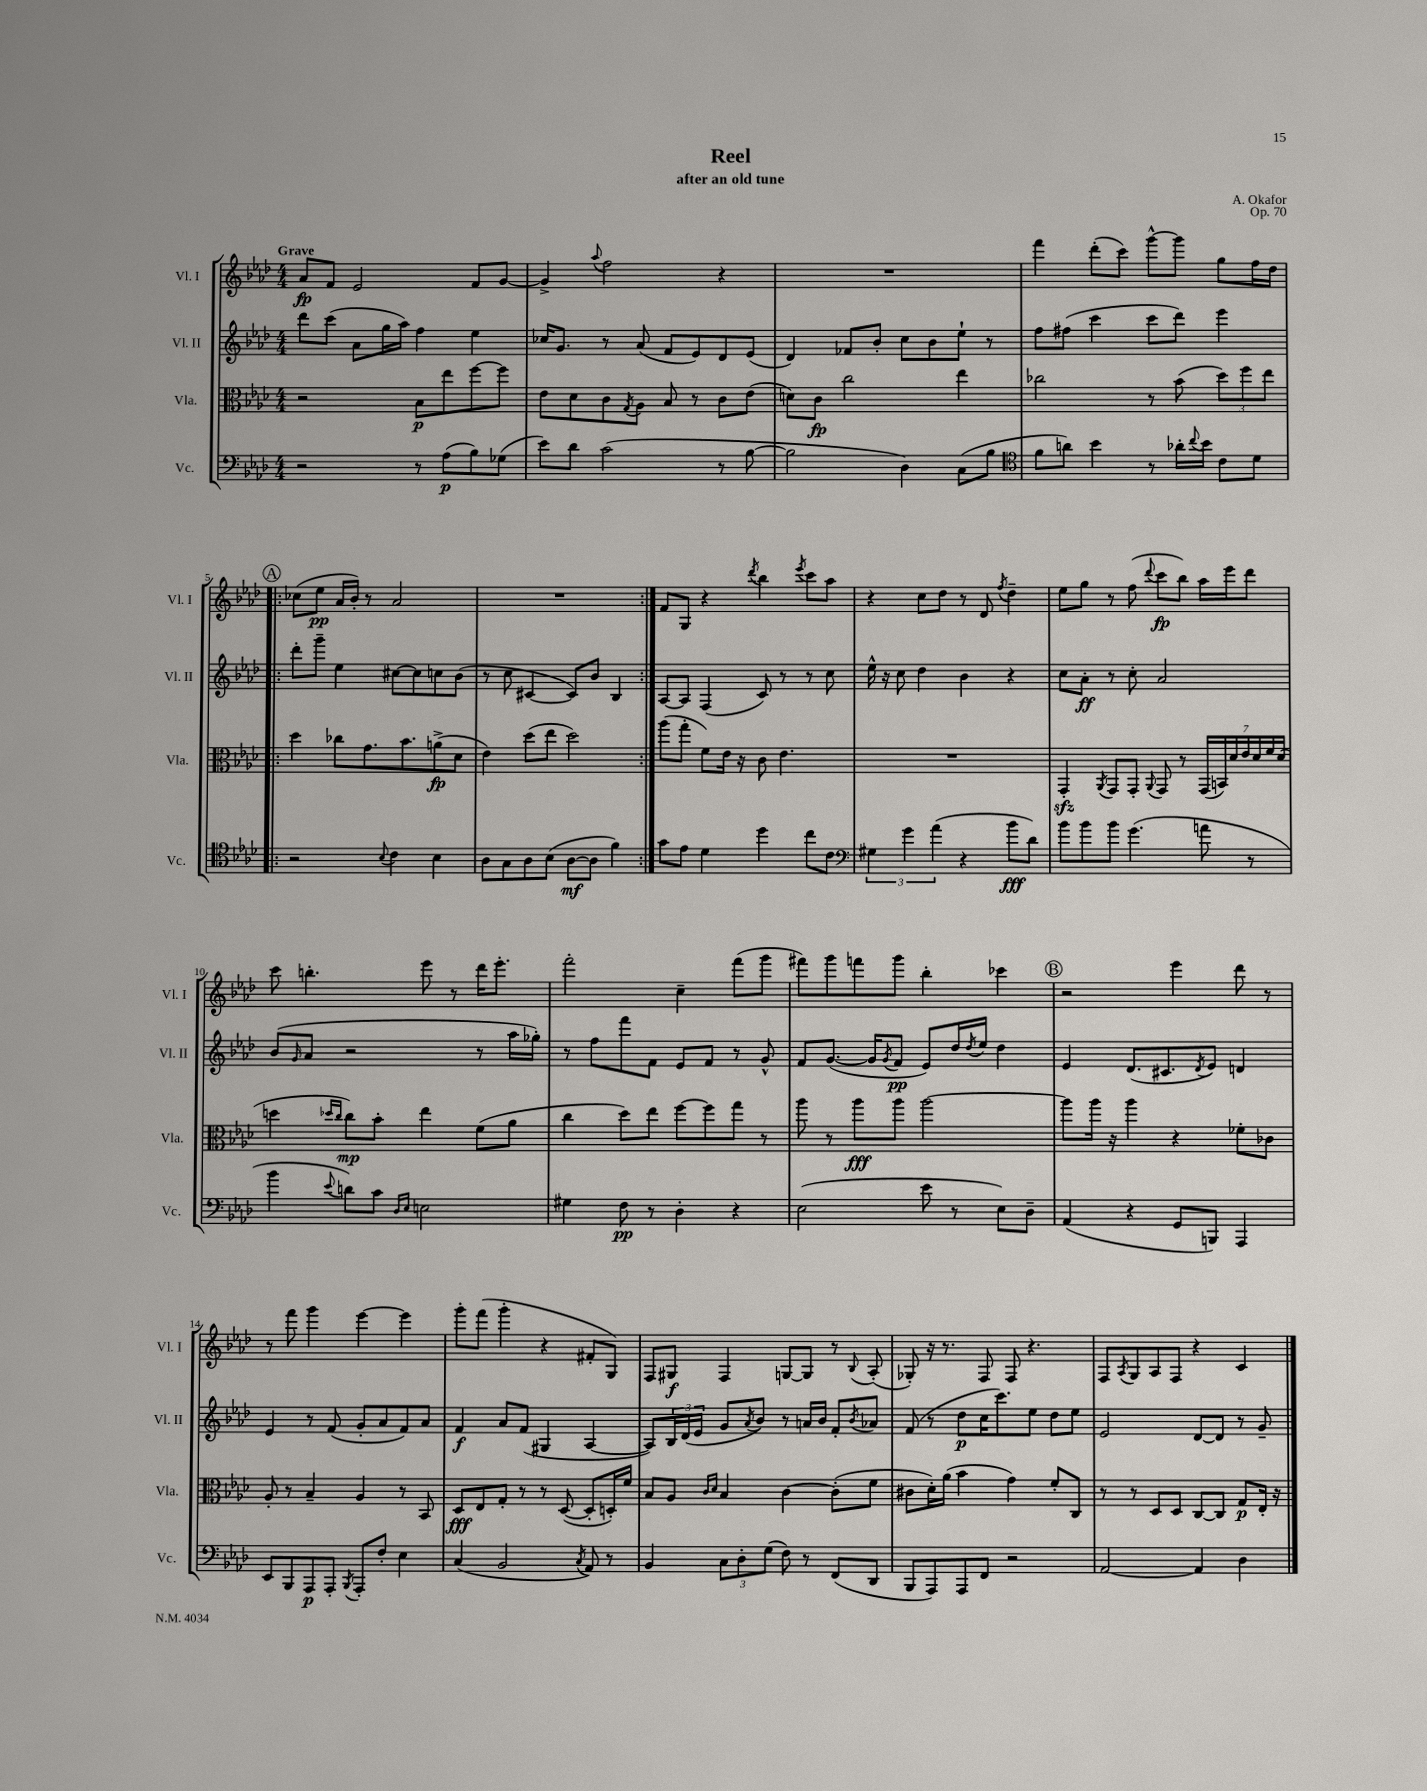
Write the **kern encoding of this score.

**kern	**dynam	**kern	**dynam	**kern	**dynam	**kern	**dynam
*part4	*part4	*part3	*part3	*part2	*part2	*part1	*part1
*staff4	*staff4	*staff3	*staff3	*staff2	*staff2	*staff1	*staff1
*I"Vc.	*	*I"Vla.	*	*I"Vl. II	*	*I"Vl. I	*
*I'Vc.	*	*I'Vla.	*	*I'Vl. II	*	*I'Vl. I	*
*clefF4	*	*clefC3	*	*clefG2	*	*clefG2	*
*k[b-e-a-d-]	*	*k[b-e-a-d-]	*	*k[b-e-a-d-]	*	*k[b-e-a-d-]	*
*M4/4	*	*M4/4	*	*M4/4	*	*M4/4	*
=1	=1	=1	=1	=1	=1	=1	=1
!	!	!	!	!	!	!LO:TX:a:B:t=Grave	!
2r	.	2r	.	8ddd-\L	.	8a-/L	fp
.	.	.	.	(8ccc\J	.	8f/J	.
.	.	.	.	8a-\L	.	2e-/	.
.	.	.	.	16gg\L	.	.	.
.	.	.	.	16aa-\JJ)	.	.	.
8r	.	8B-\L	p	4ff\	.	.	.
(8A-\L	p	8ee-\	.	.	.	.	.
8B-\)	.	[8ff\	.	4ee-\	.	8f/L	.
(8G-X\J	.	8ff\J]	.	.	.	[8g/J	.
=2	=2	=2	=2	=2	=2	=2	=2
8e-\L)	.	8e-\L	.	16cc-X/KL	.	4g^/]	.
.	.	.	.	8.g/J	.	.	.
8d-\J	.	8d-\	.	.	.	.	.
.	.	.	.	.	.	8qqaa-/	.
(2c\	.	8c\	.	8r	.	2ff\	.
.	.	8qG/	.	.	.	.	.
.	.	8A-\J	.	(8a-/	.	.	.
.	.	8B-/	.	8f/L	.	.	.
.	.	8r	.	8e-/)	.	.	.
8r	.	8c\L	.	8d-/	.	4r	.
[8B-\	.	(8e-\J	.	(8e-/J	.	.	.
=3	=3	=3	=3	=3	=3	=3	=3
2B-\]	.	8dn\L)	.	4d-/)	.	1r	.
.	.	8c\J	fp	.	.	.	.
.	.	2cc\	.	8f-X/L	.	.	.
.	.	.	.	8b-'/J	.	.	.
4D-\)	.	.	.	8cc\L	.	.	.
.	.	.	.	8b-\	.	.	.
(8C\L	.	4ee-\	.	8ee-`\J	.	.	.
8B-\J	.	.	.	8r	.	.	.
=4	=4	=4	=4	=4	=4	=4	=4
*clefC4	*	*	*	*	*	*	*
8f\L	.	2cc-X\	.	8ff\L	.	4fff\	.
8an\J)	.	.	.	(8ff#X\J	.	.	.
4b-\	.	.	.	4ccc\	.	(8ddd-'\L	.
.	.	.	.	.	.	8ccc\J)	.
8r	.	8r	.	8ccc\L	.	[8ggg^^\L	.
16a-X'\LL	.	(8b-\	.	8ddd-\J)	.	8ggg\J]	.
8qqcc/	.	.	.	.	.	.	.
16b-\JJ	.	.	.	.	.	.	.
8c\L	.	12dd-\L)	.	4eee-\	.	8gg\L	.
.	.	12ff\	.	.	.	.	.
8d-\J	.	.	.	.	.	16ff\L	.
.	.	12ee-\J	.	.	.	.	.
.	.	.	.	.	.	16dd-\JJ	.
!!LO:LB:g=z
!!LO:REH:place=s1:t=A
=5!|:	=5!|:	=5!|:	=5!|:	=5!|:	=5!|:	=5!|:	=5!|:
2r	.	4dd-\	.	8ddd-'\L	.	(8cc-X\L	.
.	.	.	.	8ggg~\J	.	8ee-\J	pp
.	.	8cc-X\L	.	4ee-\	.	16a-/LL	.
.	.	.	.	.	.	16b-'/JJ)	.
.	.	8.g\	.	.	.	8r	.
8qqB-/	.	.	.	.	.	.	.
4c\	.	.	.	[8cc#X\L	.	2a-/	.
.	.	8.b-\	.	.	.	.	.
.	.	.	.	8cc#\]	.	.	.
4B-\	.	(8an^\	fp	8ccn\	.	.	.
.	.	8d-\J	.	(8b-\J	.	.	.
=6	=6	=6	=6	=6	=6	=6	=6
8A-\L	.	4e-\)	.	8r	.	1r	.
8G\	.	.	.	8cc\	.	.	.
8A-\	.	(8dd-\L	.	[4c#X/	.	.	.
(8B-\J	.	8ee-\J	.	.	.	.	.
[8A-\L	mf	2dd-\)	.	8c#/L])	.	.	.
8A-\J]	.	.	.	8b-/J	.	.	.
4f\)	.	.	.	4B-/	.	.	.
=7:|!	=7:|!	=7:|!	=7:|!	=7:|!	=7:|!	=7:|!	=7:|!
8g\L	.	(8aa-\L	.	[8A-/L	.	8f/L	.
8e-\J	.	8gg'\J	.	8A-/J]	.	8G/J	.
4d-\	.	8f\L)	.	(4F/	.	4r	.
.	.	16e-\Jk	.	.	.	.	.
.	.	16r	.	.	.	.	.
.	.	.	.	.	.	8qddd-/	.
4dd-\	.	8c\	.	8c/)	.	4bb-\	.
.	.	4.e-\	.	8r	.	.	.
.	.	.	.	.	.	8qeee-/	.
8cc\L	.	.	.	8r	.	8ccc\L	.
8c\J	.	.	.	8cc\	.	8aa-\J	.
=8	=8	=8	=8	=8	=8	=8	=8
*clefF4	*	*	*	*	*	*	*
6G#X\	.	1r	.	16ee-^^\	.	4r	.
.	.	.	.	16r	.	.	.
.	.	.	.	8cc\	.	.	.
6g\	.	.	.	.	.	.	.
.	.	.	.	4dd-\	.	8cc\L	.
(6a-\	.	.	.	.	.	.	.
.	.	.	.	.	.	8dd-\J	.
4r	.	.	.	4b-\	.	8r	.
.	.	.	.	.	.	8d-/	.
.	.	.	.	.	.	8qff/	.
8b-\L	fff	.	.	4r	.	4dd-~\	.
8d-\J)	.	.	.	.	.	.	.
=9	=9	=9	=9	=9	=9	=9	=9
8b-\L	.	4GGzz'/	.	8cc\L	.	8ee-\L	.
8b-\	.	.	.	8a-'\J	ff	8gg\J	.
.	.	8qAA-/	.	.	.	.	.
8b-\J	.	8GG/L	.	8r	.	8r	.
(4.g\	.	8GG'/J	.	8cc'\	.	(8ff\	.
.	.	8qqAA-/	.	.	.	8qqddd-/	.
.	.	8GG/	.	2a-/	.	8ccc\L	fp
.	.	8r	.	.	.	8bb-\J)	.
8an\	.	(28GG/LL	.	.	.	16aa-\LL	.
.	.	28BBn/)	.	.	.	.	.
.	.	.	.	.	.	16eee-\J	.
.	.	28d-/	.	.	.	.	.
.	.	28e-/	.	.	.	.	.
8r	.	.	.	.	.	8ddd-\J	.
.	.	28d-/	.	.	.	.	.
.	.	28f/	.	.	.	.	.
.	.	(28d-/JJ	.	.	.	.	.
!!LO:LB:g=z
=10	=10	=10	=10	=10	=10	=10	=10
4b-\	.	4ddn\	.	(8b-/L	.	8ccc\	.
.	.	.	.	16qqg/	.	.	.
.	.	.	.	8a-/J	.	4.bbn'\	.
.	.	16qqdd-X/LL	.	.	.	.	.
8qqe-/	.	16qqcc/JJ	.	.	.	.	.
8dn\L)	.	8cc\L)	mp	2r	.	.	.
8c\J	.	8b-'\J	.	.	.	.	.
16qqD-/LL	.	.	.	.	.	.	.
16qqE-/JJ	.	.	.	.	.	.	.
2En\	.	4ee-\	.	.	.	8eee-\	.
.	.	.	.	.	.	8r	.
.	.	(8f\L	.	8r	.	16ddd-\KL	.
.	.	.	.	.	.	8.eee-'\J	.
.	.	8a-\J	.	16aa-\LL	.	.	.
.	.	.	.	16gg-X'\JJ)	.	.	.
=11	=11	=11	=11	=11	=11	=11	=11
4G#X\	.	4cc\	.	8r	.	2fff'\	.
.	.	.	.	8ff\L	.	.	.
8F\	pp	8dd-\L)	.	8fff\	.	.	.
8r	.	8ee-\J	.	8f\J	.	.	.
4D-'\	.	[8ff\L	.	8e-/L	.	4cc~\	.
.	.	8ff\]	.	8f/J	.	.	.
4r	.	8gg\J	.	8r	.	(8fff\L	.
.	.	8r	.	8g^^/	.	8ggg\J	.
=12	=12	=12	=12	=12	=12	=12	=12
(2E-\	.	8aa-\	.	8f/L	.	8fff#X\L)	.
.	.	8r	.	([8.g/J	.	8ggg\	.
.	.	8aa-\L	fff	.	.	8fffn\	.
.	.	.	.	16g/KL]	.	.	.
.	.	.	.	8qg/	.	.	.
.	.	8aa-\J	.	8f/J	pp	8ggg\J	.
8e-\	.	[2aa-\	.	8e-/L)	.	4bb-'\	.
8r	.	.	.	16dd-/L	.	.	.
.	.	.	.	8qdd-/	.	.	.
.	.	.	.	16ee-/JJ	.	.	.
8E-\L)	.	.	.	4dd-\	.	4ccc-X\	.
8D-~\J	.	.	.	.	.	.	.
!!LO:REH:place=s1:t=B
=13	=13	=13	=13	=13	=13	=13	=13
(4AA-/	.	8aa-\L]	.	4e-/	.	2r	.
.	.	16aa-\Jk	.	.	.	.	.
.	.	16r	.	.	.	.	.
4r	.	4aa-\	.	(8.d-/L	.	.	.
.	.	.	.	8.c#X/	.	.	.
8GG/L	.	4r	.	.	.	4eee-\	.
.	.	.	.	8qd-/	.	.	.
8BBBn/J)	.	.	.	8e-/J)	.	.	.
4AAA-/	.	8f-X'\L	.	4dn/	.	8ddd-\	.
.	.	8c-X\J	.	.	.	8r	.
!!LO:LB:g=z
=14	=14	=14	=14	=14	=14	=14	=14
8EE-/L	.	8A-'/	.	4e-/	.	8r	.
8BBB-/	.	8r	.	.	.	8fff\	.
8AAA-/	p	4B-~/	.	8r	.	4ggg\	.
8AAA-'/J	.	.	.	(8f/	.	.	.
8qBBB-/	.	.	.	.	.	.	.
8AAA-'/L	.	4A-/	.	8g'/L	.	[4eee-\	.
8F'/J	.	.	.	8a-/	.	.	.
4E-\	.	8r	.	8f/)	.	4eee-\]	.
.	.	8BB-/	.	8a-/J	.	.	.
=15	=15	=15	=15	=15	=15	=15	=15
(4C/	.	8D-/L	fff	4f/	f	8ggg'\L	.
.	.	8E-/	.	.	.	(8fff\J	.
2BB-/	.	8G'/J	.	8a-/L	.	4ggg'\	.
.	.	8r	.	(8f/J	.	.	.
.	.	8r	.	4G#X/	.	4r	.
.	.	([8D-/	.	.	.	.	.
8qC/	.	.	.	.	.	.	.
8AA-/)	.	8D-'/L]	.	[4A-/	.	8f#X'/L	.
8r	.	16Dn'/L)	.	.	.	8G/J)	.
.	.	16f/JJ	.	.	.	.	.
=16	=16	=16	=16	=16	=16	=16	=16
4BB-/	.	8B-/L	.	8A-/L])	.	8F/L	.
.	.	8A-/J	.	24B-/L	.	8G#X/J	f
.	.	.	.	(24d-/	.	.	.
.	.	.	.	24e-/JJ	.	.	.
.	.	16qqc/LL	.	.	.	.	.
.	.	16qqd-/JJ	.	.	.	.	.
12C\L	.	4B-/	.	8g/L	.	4F/	.
12D-'\	.	.	.	.	.	.	.
.	.	.	.	8qa-/	.	.	.
.	.	.	.	8b-/J)	.	.	.
(12G\J	.	.	.	.	.	.	.
8F\)	.	[4c\	.	8r	.	[8Gn/L	.
8r	.	.	.	16an/LL	.	8G/J]	.
.	.	.	.	16b-/JJ	.	.	.
(8FF/L	.	(8c'\L]	.	8f'/L	.	8r	.
.	.	.	.	8qb-/	.	8qqB-/	.
8DD-/J	.	8f\J	.	8a-X/J	.	(8A-'/	.
=17	=17	=17	=17	=17	=17	=17	=17
8BBB-/L	.	8c#X\L	.	(8f/	.	8G-X'/)	.
8AAA-/)	.	16d-'\L)	.	8r	.	16r	.
.	.	(16a-\JJ	.	.	.	8.r	.
8AAA-/	.	4b-\	.	8dd-\L	p	.	.
8FF/J	.	.	.	16cc\K	.	8F/	.
.	.	.	.	8.ccc\)	.	.	.
2r	.	4g\)	.	.	.	8F/	.
.	.	.	.	8ee-\J	.	4.r	.
.	.	8f'/L	.	8dd-\L	.	.	.
.	.	8C/J	.	8ee-\J	.	.	.
=18	=18	=18	=18	=18	=18	=18	=18
[2AA-/	.	8r	.	2e-/	.	8F/L	.
.	.	.	.	.	.	8qA-/	.
.	.	8r	.	.	.	8G/	.
.	.	8D-/L	.	.	.	8A-/	.
.	.	8D-/J	.	.	.	8F/J	.
4AA-/]	.	[8C/L	.	[8d-/L	.	4r	.
.	.	8C/J]	.	8d-/J]	.	.	.
4D-\	.	8G/L	p	8r	.	4c/	.
.	.	16E-'/Jk	.	8g~/	.	.	.
.	.	16r	.	.	.	.	.
==	==	==	==	==	==	==	==
*-	*-	*-	*-	*-	*-	*-	*-
